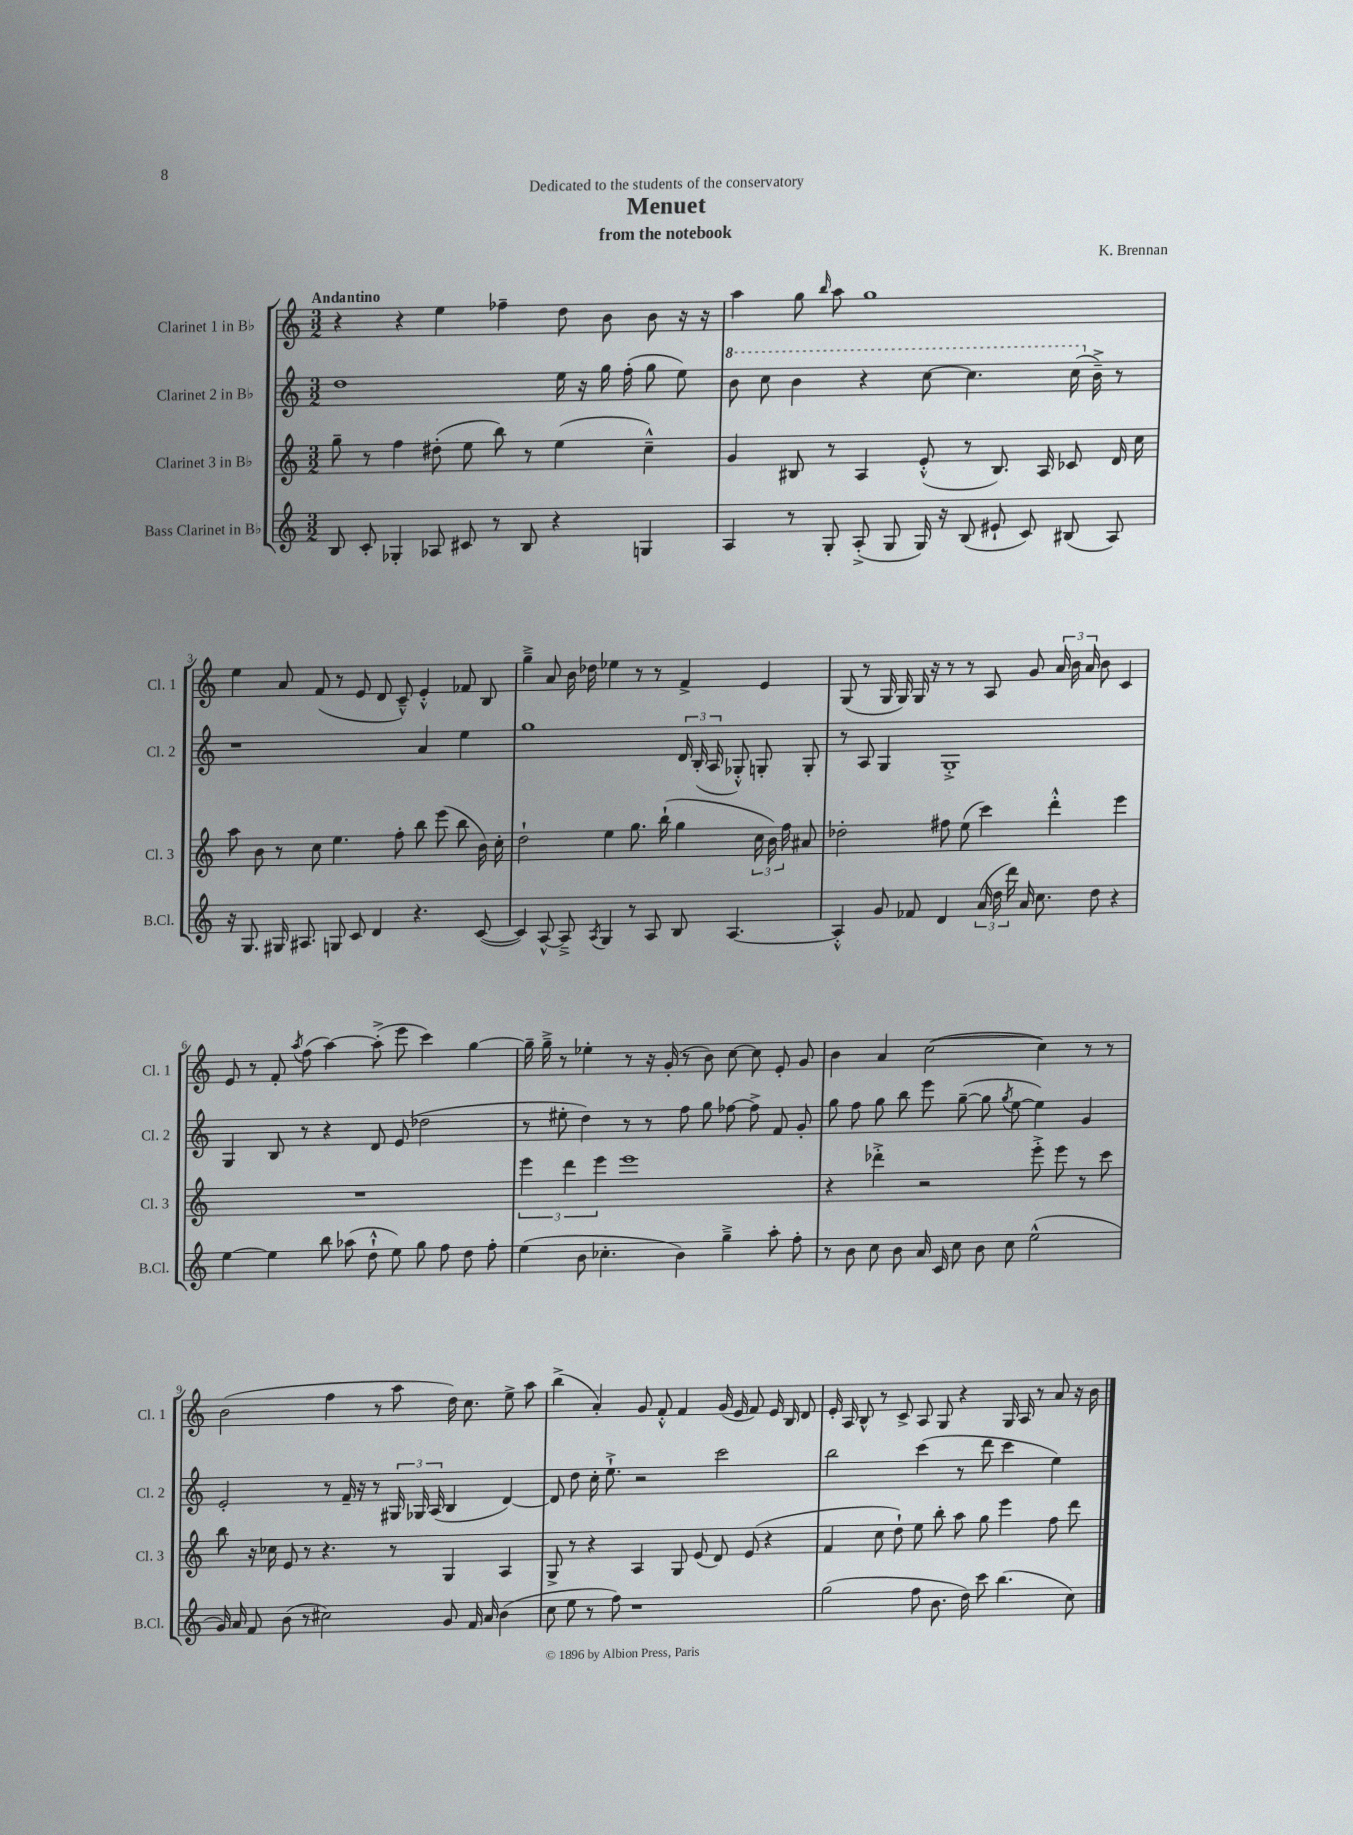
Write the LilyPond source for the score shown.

\header { title = "Menuet" composer = "K. Brennan" subtitle = "from the notebook" dedication = "Dedicated to the students of the conservatory" }
<<
\new StaffGroup <<
\new Staff = "s0" \with { instrumentName = "Clarinet 1 in Bb" shortInstrumentName = "Cl. 1" } {
    \clef treble \key c \major \numericTimeSignature \time 3/2 \tempo "Andantino"
    \autoBeamOff r4 r4 e''4 fes''4-- d''8 b'8 b'8 r16 r16 |
    a''4 g''8 \grace { b''16 } a''8 g''1 |
    e''4 a'8 f'8( r8 e'8 d'8 c'8---^) e'4-.-^ fes'8 b8 |
    g''4---> a'8 b'16 des''16 ees''4 r8 r8 f'4-> e'4 |
    g8( r8 g16 g16) g16 r16 r8 r8 a8 g'8 \tuplet 3/2 { a'16 b'16 a'16 } b'8 c'4 |
    e'8 r8 f'8-. \acciaccatura { a''8 } f''8( a''4~) a''8-.->( e'''8 c'''4) g''4~ |
    g''16-- g''16---> r8 ees''4-. r8 r16 g'16-.( r8 b'8) c''8~ c''8 e'8-. g'8 |
    b'4 a'4 c''2~( c''4) r8 r8 |
    b'2( f''4 r8 a''8 d''16) c''8. e''8-> a''8 |
    b''4->( a'4-.) g'8 f'8-.-^ f'4 g'16( e'16 f'8) e'16 b16 d'8 |
    e'16-. a16 b8-^ r8 c'8-> a8 g8 r4 g16 a16 r8 a'8 r16 b'16 \bar "|." |
}
\new Staff = "s1" \with { instrumentName = "Clarinet 2 in Bb" shortInstrumentName = "Cl. 2" } {
    \clef treble \key c \major \numericTimeSignature \time 3/2
    \autoBeamOff d''1 e''16 r16 g''16 f''16-.( g''8 e''8) |
    \ottava #1 b''8 c'''8 b''4 r4 c'''8~ c'''4. c'''16( \ottava #0 b'16--->) r8 |
    r1 a'4 e''4 |
    g''1 \tuplet 3/2 { d'16 b16-.( a16 } ges8-.-^) g8-. g8-. |
    r8 a8 g4 g1-.-> |
    g4 b8 r8 r4 d'8 e'8( des''2 |
    r8 eis''8-. d''4) r8 r8 f''8 g''8 fes''8~ fes''8-> f'8 g'8-. |
    g''8 f''8 g''8 b''8 e'''8 g''8~--( g''8 \acciaccatura { g''8 } e''8~ e''4) g'4 |
    e'2-. r8 f'16-- r16 r8 \tuplet 3/2 { gis16 ges16 a16( } b4 d'4~) |
    d'8 d''8 c''16-. e''8.-!-> r2 c'''2 |
    b''2 c'''4( r8 d'''8 c'''4 e''4) \bar "|." |
}
\new Staff = "s2" \with { instrumentName = "Clarinet 3 in Bb" shortInstrumentName = "Cl. 3" } {
    \clef treble \key c \major \numericTimeSignature \time 3/2
    \autoBeamOff g''8-- r8 f''4 dis''8-.( e''8 b''8) r8 e''4( c''4---^) |
    g'4 bis8 r8 a4 e'8-.-^( r8 bis8.) a16 ces'8 d'16 c''16 |
    a''8 b'8 r8 c''8 e''4. f''8-. b''8 e'''8( b''8 b'16) c''16-. |
    d''2-! e''4 g''8. b''16-!( g''4 \tuplet 3/2 { c''16 b'16) f''16 } ais'8 |
    des''2-. fis''8 e''8( c'''4) d'''4-.-^ e'''4 |
    R1. |
    \tuplet 3/2 { e'''4 d'''4 e'''4 } e'''1 |
    r4 des'''4-.-> r2 e'''8-.-> e'''8 r8 c'''8 |
    b''8 r16 ces''16 e'8 r8 r4. r8 g4 a4 |
    g8-> r8 r4 a4 g8 e'8( d'8) e'8( r4 |
    f'4 c''8 d''8-!) e''8 b''8-. a''8 g''8 e'''4 f''8 d'''8 \bar "|." |
}
\new Staff = "s3" \with { instrumentName = "Bass Clarinet in Bb" shortInstrumentName = "B.Cl." } {
    \clef treble \key c \major \numericTimeSignature \time 3/2
    \autoBeamOff b8 c'8-. ges4-. aes8 cis'8 r8 b8 r4 g4 |
    a4 r8 g8-. a8-.->( g8 g16) r16 b8( eis'8-! c'8) bis8( a8) |
    r16 g8. gis16 ais8. g8 c'8 d'4 r4. c'8~( |
    c'4) a8~-^ a8---> \acciaccatura { a8 } g4 r8 a8 b8 a4.~ |
    a4-.-^ g'8 fes'8 d'4 \tuplet 3/2 { a'16( d''16 d'''16) } a'16 c''8. d''8 r4 |
    e''4~ e''4 b''8 aes''8( d''8-!-^ e''8) g''8 f''8 d''8 f''8-. |
    e''4( b'8 ces''4.-. b'4) g''4---> a''8-. f''8-. |
    r8 b'8 c''8 b'8 a'16 c'16 c''8 b'8 c''8 e''2-^( |
    g'16) a'16 f'8 b'8( r8 cis''2) g'8 f'16 a'16 b'4( |
    c''8 e''8 r8 f''8) r1 |
    g''2( f''8 b'8. d''16) c'''8 b''4.( c''8) \bar "|." |
}
>>
>>
